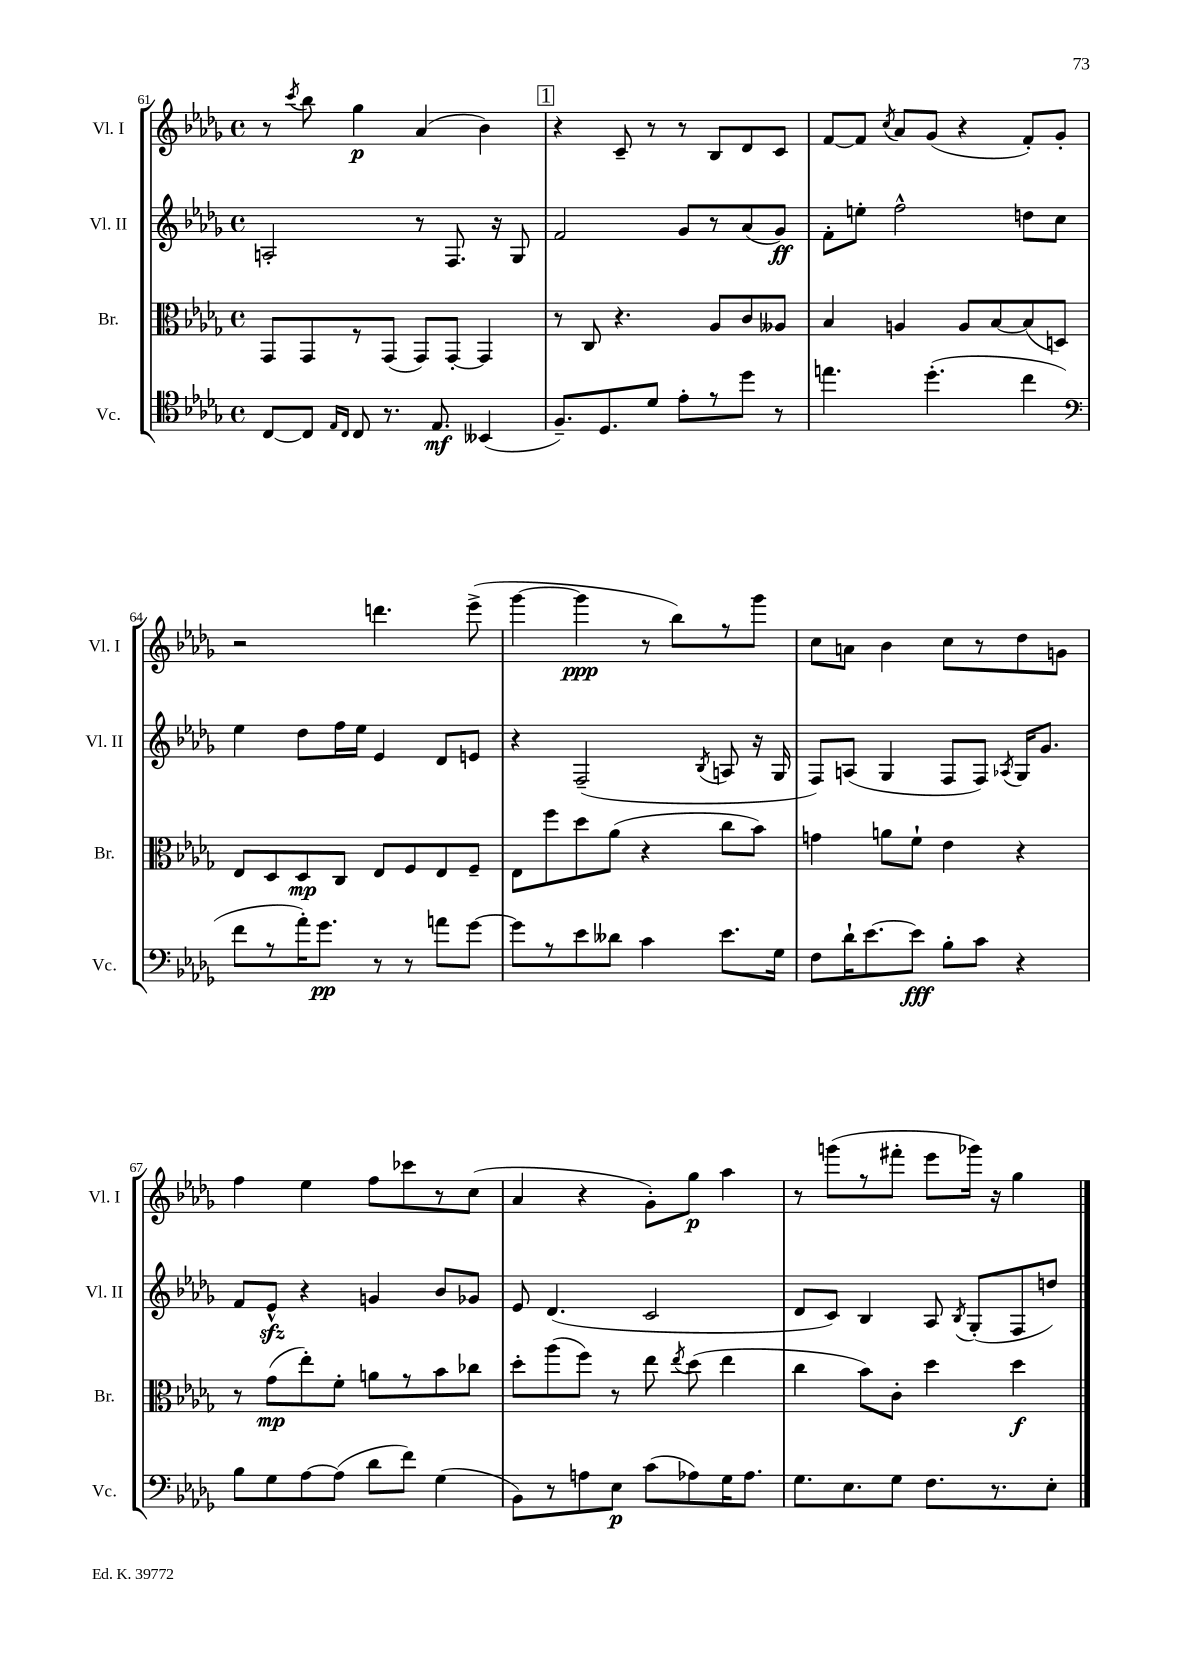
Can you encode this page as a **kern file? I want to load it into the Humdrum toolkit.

**kern	**kern	**kern	**kern
*staff4	*staff3	*staff2	*staff1
*clefC4	*clefC3	*clefG2	*clefG2
*k[b-e-a-d-g-]	*k[b-e-a-d-g-]	*k[b-e-a-d-g-]	*k[b-e-a-d-g-]
*M4/4	*M4/4	*M4/4	*M4/4
*met(c)	*met(c)	*met(c)	*met(c)
[8C	8GG-	2A'	8r
.	.	.	8qccc
8C]	8GG-	.	8bb-
16qqE-	.	.	.
16qqC	.	.	.
8C	8r	.	4gg-
8.r	(8GG-	.	.
.	8GG-)	8r	(4a-
8.E-	.	.	.
.	[8GG-'	8.F	.
(4BB--	4GG-]	.	4b-)
.	.	16r	.
.	.	8G-	.
=	=	=	=
8.F~)	8r	2f	4r
.	8C	.	.
8.D-	.	.	.
.	4.r	.	8c~
8d-	.	.	8r
8e-'	.	8g-	8r
8r	8A-	8r	8B-
8dd-	8c	(8a-	8d-
8r	8A--	8g-)	8c
=	=	=	=
4.ee	4B-	8f'	[8f
.	.	8ee'	8f]
.	.	.	8qcc
.	4A	2ff^^	8a-
(4.dd-'	.	.	(8g-
.	8A	.	4r
.	[8B-	.	.
4cc	(8B-]	8dd	8f')
.	8D)	8cc	8g-'
=	=	=	=
*clefF4	*	*	*
8f	8E-	4ee-	2r
8r	8D-	.	.
16a-')	8D-	8dd-	.
8.g-	.	.	.
.	8C	16ff	.
.	.	16ee-	.
8r	8E-	4e-	4.ddd
8r	8F	.	.
8a	8E-	8d-	.
[8g-	8F~	8e	(8eee-^
=	=	=	=
8g-]	8E-	4r	[4ggg-
8r	8ff	.	.
8e-	8dd-	(2F~	4ggg-]
8d--	(8a-	.	.
4c	4r	.	8r
.	.	.	8bb-)
.	.	8qB-	.
8.e-	8cc	8A	8r
.	8b-)	16r	8ggg-
16G-	.	16G-	.
=	=	=	=
8F	4g	8F)	8cc
16d-`	.	(8A	8a
[8.e-	.	.	.
.	8a	4G-	4b-
8e-]	8f`	.	.
8B-'	4e-	8F	8cc
8c	.	8F)	8r
.	.	8qA-	.
4r	4r	16G-	8dd-
.	.	8.g-	.
.	.	.	8g
=	=	=	=
8B-	8r	8f	4ff
8G-	(8g-	8e-^^	.
[8A-	8ee-')	4r	4ee-
(8A-]	8f'	.	.
8d-	8a	4g	8ff
8f)	8r	.	8ccc-
(4G-	8b-	8b-	8r
.	8cc-	8g-	(8cc
=	=	=	=
8BB-)	8dd-'	8e-	4a-
8r	(8aa-	(4.d-	.
8A	8ff)	.	4r
8E-	8r	.	.
(8c	8ee-	2c	8g-')
.	8qee-	.	.
8A-)	(8dd-	.	8gg-
16G-	4ee-	.	4aa-
8.A-	.	.	.
=	=	=	=
8.G-	4cc	8d-	8r
.	.	8c)	(8ggg
8.E-	.	.	.
.	8b-)	4B-	8r
8G-	8c'	.	8fff#'
8.F	4dd-	8A-	8eee-
.	.	8qB-	.
.	.	(8G-'	16ggg-)
8.r	.	.	16r
.	4dd-	8F	4gg-
8E-'	.	8dd)	.
==	==	==	==
*-	*-	*-	*-
